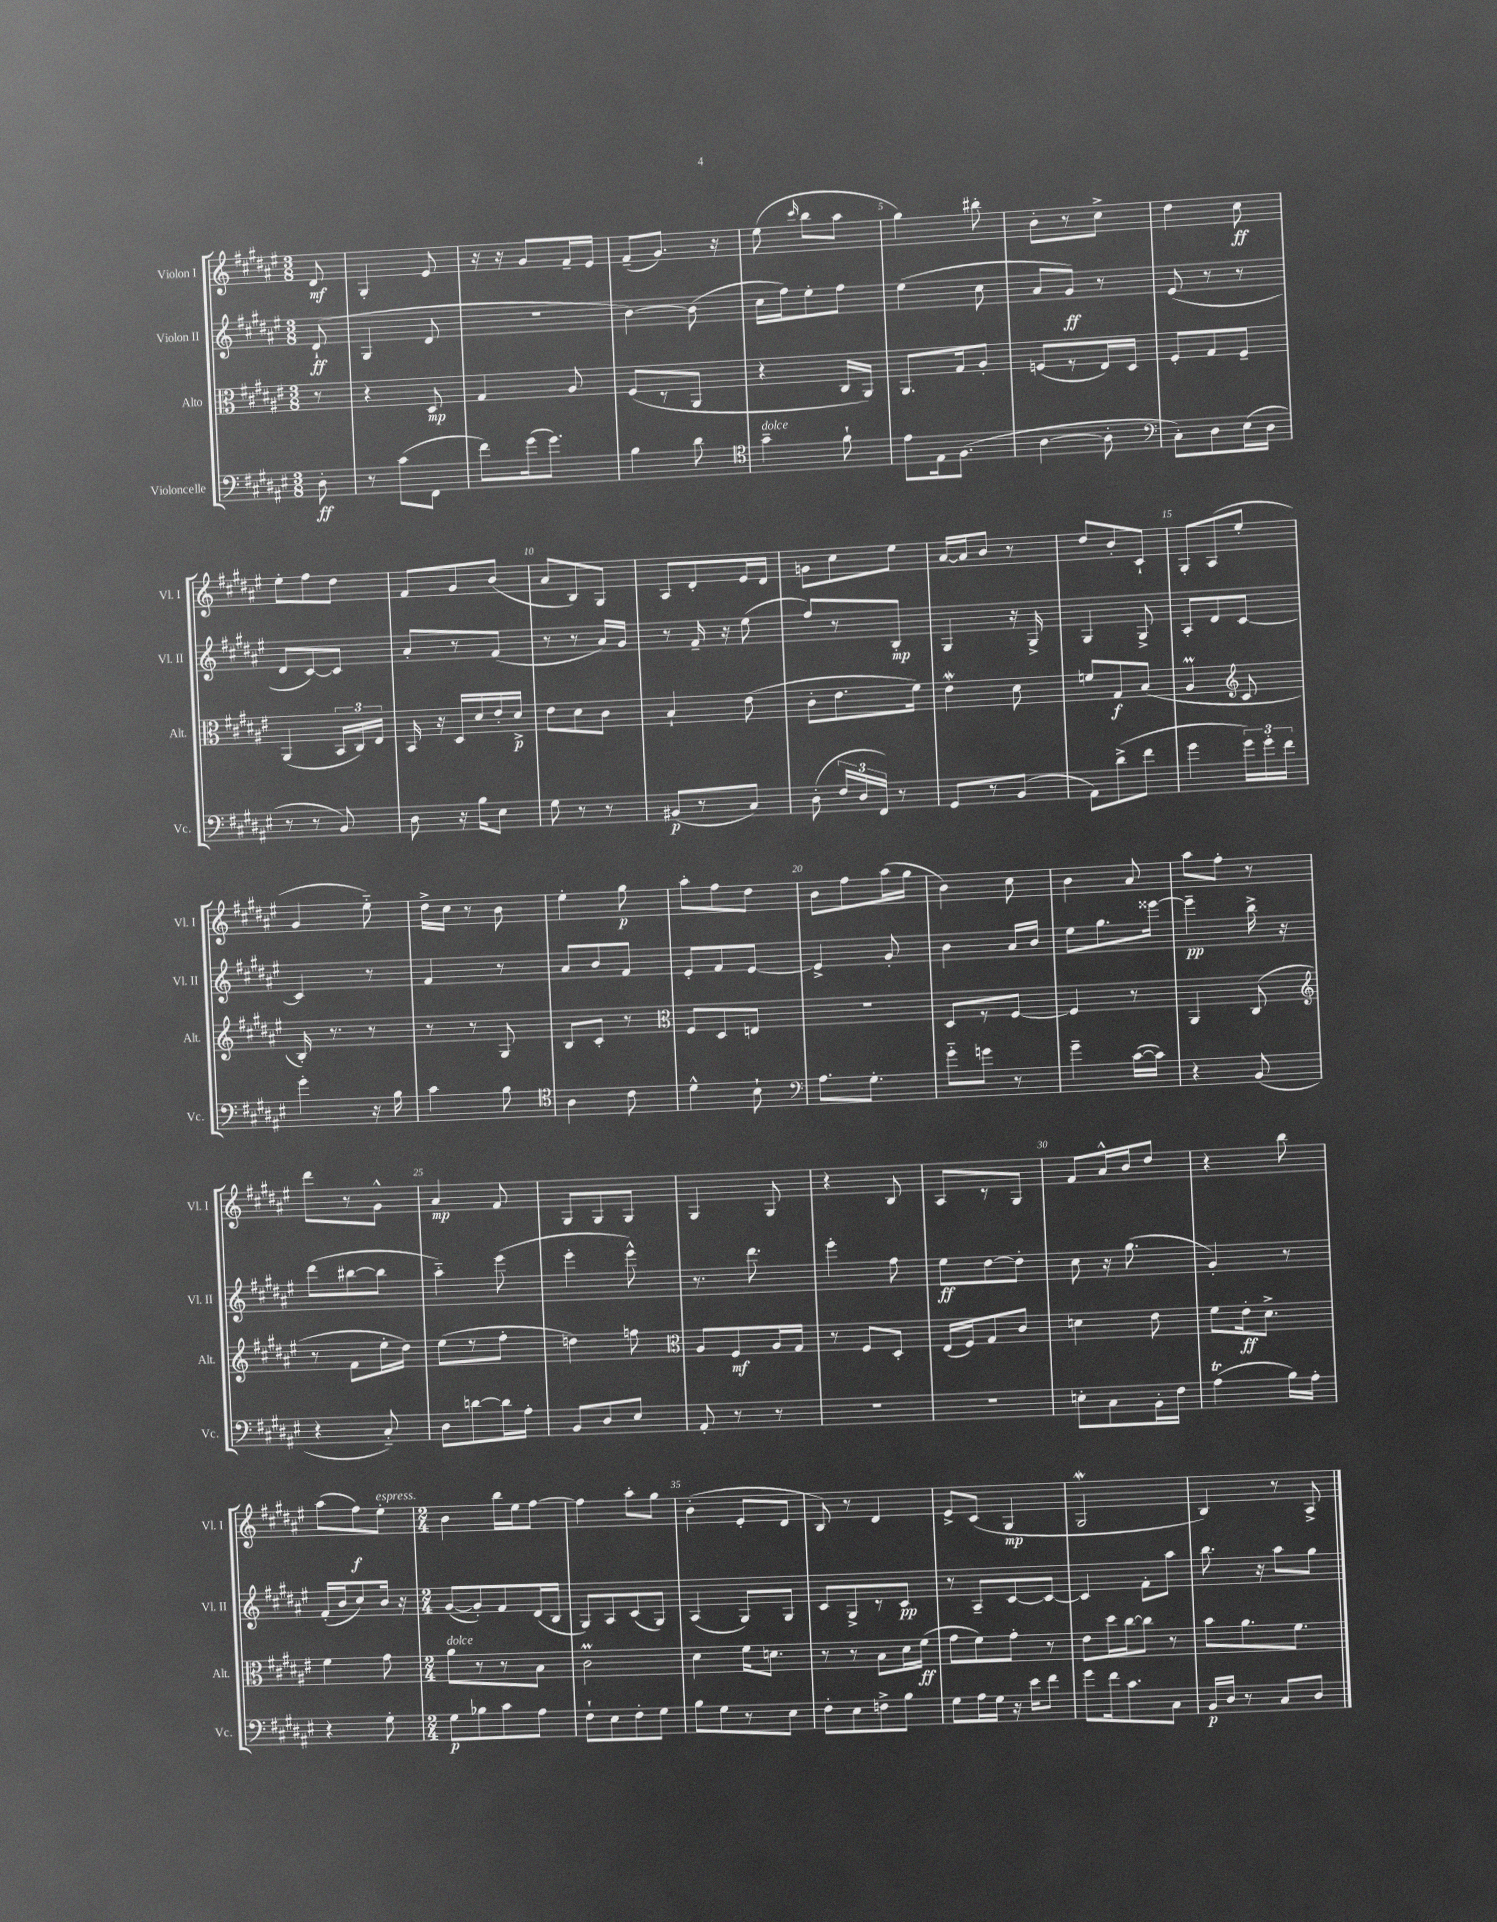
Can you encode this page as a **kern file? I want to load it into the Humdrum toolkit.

**kern	**dynam	**kern	**dynam	**kern	**dynam	**kern	**dynam
*part4	*part4	*part3	*part3	*part2	*part2	*part1	*part1
*staff4	*staff4	*staff3	*staff3	*staff2	*staff2	*staff1	*staff1
*I"Violoncelle	*	*I"Alto	*	*I"Violon II	*	*I"Violon I	*
*I'Vc.	*	*I'Alt.	*	*I'Vl. II	*	*I'Vl. I	*
*clefF4	*	*clefC3	*	*clefG2	*	*clefG2	*
*k[f#c#g#d#a#e#]	*	*k[f#c#g#d#a#e#]	*	*k[f#c#g#d#a#e#]	*	*k[f#c#g#d#a#e#]	*
*M3/8	*	*M3/8	*	*M3/8	*	*M3/8	*
=	=	=	=	=	=	=	=
8D#'\	ff	8r	.	(8d#`/	ff	8d#/	mf
=1	=1	=1	=1	=1	=1	=1	=1
8r	.	4r	.	4G#/	.	4G#'/	.
(8c#\L	.	.	.	.	.	.	.
8FF#\J	.	8D#/	mp	8d#/	.	8e#/	.
=2	=2	=2	=2	=2	=2	=2	=2
8f#\L)	.	4G#/	.	4.r	.	16r	.
.	.	.	.	.	.	16r	.
(16g#\k	.	.	.	.	.	8g#/L	.
8.g#\J)	.	.	.	.	.	.	.
.	.	8A#/	.	.	.	16f#~/L	.
.	.	.	.	.	.	16e#/JJ	.
=3	=3	=3	=3	=3	=3	=3	=3
4B\	.	(8F#/L	.	[4b\)	.	(8f#~/L	.
.	.	8r	.	.	.	8.g#/J)	.
8d#\	.	8AA#/J	.	(8b\]	.	.	.
.	.	.	.	.	.	16r	.
=4	=4	=4	=4	=4	=4	=4	=4
*clefC4	*	*	*	*	*	*	*
!LO:TX:a:i:t=dolce	!	!	!	!	!	!	!
4g#~\	.	4r	.	16cc#\LL	.	(8ee#\	.
.	.	.	.	16ff#\J)	.	.	.
.	.	.	.	.	.	16qqccc#/	.
.	.	.	.	8ee#'\	.	8bb\L	.
8f#`\	.	16C#/LL	.	8ff#\J	.	8aa#\J	.
.	.	16AA#/JJ)	.	.	.	.	.
=5	=5	=5	=5	=5	=5	=5	=5
8e#\L	.	8.AA#/L	.	(4ee#\	.	4gg#\)	.
16E#\k	.	.	.	.	.	.	.
(8.F#\J	.	16G#/k	.	.	.	.	.
.	.	8A#'/J	.	8cc#\	.	8bb#X'\	.
=6	=6	=6	=6	=6	=6	=6	=6
[4A#\	.	(8Fn/L	.	8a#/L	.	8b'\L	.
.	.	8r	.	8g#/J)	ff	8r	.
8A#'\]	.	16E#/L)	.	8r	.	8cc#^\J	.
.	.	16D#/JJ	.	.	.	.	.
=7	=7	=7	=7	=7	=7	=7	=7
*clefF4	*	*	*	*	*	*	*
8C#'\L)	.	8F#'/L	.	(8e#/	.	4dd#\	.
8D#\	.	8G#/	.	8r	.	.	.
(16E#\L	.	8F#~/J	.	8r	.	8cc#\	ff
16D#\JJ	.	.	.	.	.	.	.
!!LO:LB:g=z
=8	=8	=8	=8	=8	=8	=8	=8
8r	.	(4AA#/	.	8d#/L	.	8ee#'\L	.
8r	.	.	.	[8c#/)	.	8ff#\	.
8BB/)	.	24BB/LL	.	8c#/J]	.	8dd#\J	.
.	.	24C#/)	.	.	.	.	.
.	.	24E#/JJ	.	.	.	.	.
=9	=9	=9	=9	=9	=9	=9	=9
8D#\	.	16BB/	.	8a#'/L	.	8f#/L	.
.	.	16r	.	.	.	.	.
16r	.	16D#/LL	.	8r	.	8g#/	.
16B\KL	.	16d#/	.	.	.	.	.
8E#\J	.	16e#'/	.	(8f#/J	.	(8b/J	.
.	.	16d#^/JJ	p	.	.	.	.
=10	=10	=10	=10	=10	=10	=10	=10
8G#\	.	8e#\L	.	8r	.	8a#/L	.
8r	.	8d#\	.	8r	.	8B/)	.
8r	.	8c#\J	.	16a#/LL)	.	8G#/J	.
.	.	.	.	16g#/JJ	.	.	.
=11	=11	=11	=11	=11	=11	=11	=11
(8BB#X/L	p	4B`/	.	8r	.	8A#/L	.
8r	.	.	.	16f#~/	.	8d#'/	.
.	.	.	.	16r	.	.	.
8C#/J)	.	(8e#\	.	(8ee#\	.	16e#/L	.
.	.	.	.	.	.	16d#/JJ	.
=12	=12	=12	=12	=12	=12	=12	=12
(8D#'\	.	8c#'\L	.	8ff#/L)	.	8gn\L	.
24F#/LL	.	8.e#\	.	8r	.	8cc#\	.
24D#/	.	.	.	.	.	.	.
24FF#/JJ)	.	.	.	.	.	.	.
8r	.	.	.	8B'/J	mp	8ee#\J	.
.	.	16f#\Jk)	.	.	.	.	.
=13	=13	=13	=13	=13	=13	=13	=13
8GG#/L	.	4e#W\	.	4G#/	.	[16a#/LL	.
.	.	.	.	.	.	16a#/J]	.
8r	.	.	.	.	.	8b/J	.
(8BB/J	.	8d#\	.	16r	.	8r	.
.	.	.	.	16G#^/	.	.	.
=14	=14	=14	=14	=14	=14	=14	=14
8AA#\L)	.	8fn/L	.	4G#/	.	8dd#/L	.
(8d#^\	.	8G#/	f	.	.	8b'/	.
8f#\J	.	(8B/J	.	8G#^/	.	8c#`/J	.
=15	=15	=15	=15	=15	=15	=15	=15
4g#\	.	4A#m/	.	8A#'/L	.	8G#'/L	.
.	.	.	.	8d#/	.	(8A#/	.
*	*	*clefG2	*	*	*	*	*
24g#\LL)	.	8c#/	.	[8c#/J	.	8ee#'/J	.
24g#'\	.	.	.	.	.	.	.
24f#\JJ	.	.	.	.	.	.	.
!!LO:LB:g=z
=16	=16	=16	=16	=16	=16	=16	=16
4g#'\	.	16B'/)	.	4c#/]	.	4g#/	.
.	.	8.r	.	.	.	.	.
16r	.	8r	.	8r	.	8ee#\)	.
16B\	.	.	.	.	.	.	.
=17	=17	=17	=17	=17	=17	=17	=17
4c#\	.	8r	.	4f#/	.	16dd#^\LL	.
.	.	.	.	.	.	16cc#\JJ	.
.	.	8r	.	.	.	8r	.
8B\	.	8G#/	.	8r	.	8b\	.
=18	=18	=18	=18	=18	=18	=18	=18
*clefC4	*	*	*	*	*	*	*
4A#\	.	8B/L	.	8a#/L	.	4ee#'\	.
.	.	8c#'/J	.	8b/	.	.	.
8c#\	.	8r	.	8f#/J	.	8gg#\	p
=19	=19	=19	=19	=19	=19	=19	=19
*	*	*clefC3	*	*	*	*	*
4d#^^\	.	8F#/L	.	8e#'/L	.	8aa#'\L	.
.	.	8D#/	.	8f#/	.	8ff#\	.
8B`\	.	8En/J	.	[8e#/J	.	8dd#\J	.
=20	=20	=20	=20	=20	=20	=20	=20
*clefF4	*	*	*	*	*	*	*
8.A#\L	.	4.r	.	4e#^/]	.	8b\L	.
.	.	.	.	.	.	8ff#\	.
8.G#'\J	.	.	.	.	.	.	.
.	.	.	.	8g#'/	.	(16aa#\L	.
.	.	.	.	.	.	16gg#\JJ	.
=21	=21	=21	=21	=21	=21	=21	=21
8g#\L	.	8D#/L	.	4b\	.	4b\)	.
8gn\J	.	8r	.	.	.	.	.
8r	.	[8F#/J	.	16a#/LL	.	8cc#\	.
.	.	.	.	16b/JJ	.	.	.
=22	=22	=22	=22	=22	=22	=22	=22
4g#~\	.	4F#/]	.	8ee#\L	.	4b\	.
.	.	.	.	8.gg#\	.	.	.
([16c#\LL	.	8r	.	.	.	8a#/	.
16c#\JJ])	.	.	.	[16eee##X\Jk	.	.	.
=23	=23	=23	=23	=23	=23	=23	=23
4r	.	4AA#/	.	4eee##~\]	pp	8aa#\L	.
.	.	.	.	.	.	8ff#'\J	.
(8BB/	.	(8C#/	.	16bb^\	.	8r	.
.	.	.	.	16r	.	.	.
!!LO:LB:g=z
=24	=24	=24	=24	=24	=24	=24	=24
*	*	*clefG2	*	*	*	*	*
4r	.	8r	.	(8ddd#\L	.	8ddd#\L	.
.	.	8f#\L	.	[8bb#X\	.	8r	.
8C#/)	.	16ee#'\L	.	8bb#\J]	.	8g#^^\J	.
.	.	16dd#\JJ)	.	.	.	.	.
=25	=25	=25	=25	=25	=25	=25	=25
8D#\L	.	(8ee#\L	.	4aa#\)	.	4a#/	mp
[8dn\	.	8r	.	.	.	.	.
16d\L]	.	8ff#'\J	.	(8eee#\	.	8f#/	.
16A#'\JJ	.	.	.	.	.	.	.
=26	=26	=26	=26	=26	=26	=26	=26
8BB/L	.	4ddn\)	.	4eee#'\	.	8G#/L	.
8D#/	.	.	.	.	.	8G#/	.
8E#/J	.	8ffn\	.	8eee#^^\)	.	8G#/J	.
=27	=27	=27	=27	=27	=27	=27	=27
*	*	*clefC3	*	*	*	*	*
8AA#'/	.	8A#/L	.	8.r	.	4G#/	.
8r	.	8F#/	mf	.	.	.	.
.	.	.	.	8.ddd#\	.	.	.
8r	.	16A#/L	.	.	.	8G#/	.
.	.	16G#/JJ	.	.	.	.	.
=28	=28	=28	=28	=28	=28	=28	=28
4.r	.	8r	.	4eee#'\	.	4r	.
.	.	8F#/L	.	.	.	.	.
.	.	8D#'/J	.	8ff#\	.	8B/	.
=29	=29	=29	=29	=29	=29	=29	=29
4.r	.	(16E#/LL	.	8ee#\L	ff	8A#/L	.
.	.	16F#/J)	.	.	.	.	.
.	.	8G#/	.	[8dd#\	.	8r	.
.	.	8c#/J	.	8dd#'\J]	.	8G#/J	.
=30	=30	=30	=30	=30	=30	=30	=30
8En'\L	.	4dn\	.	8cc#\	.	8f#/L	.
8C#\	.	.	.	16r	.	16a#^^/L	.
.	.	.	.	(8.gg#\	.	16b/J	.
16BB'\L	.	8e#\	.	.	.	8dd#/J	.
16F#\JJ	.	.	.	.	.	.	.
=31	=31	=31	=31	=31	=31	=31	=31
(4A#t\	.	8f#\L	.	4g#'/)	.	4r	.
.	.	16e#'\k	ff	.	.	.	.
.	.	8.d#^\J	.	.	.	.	.
16B\LL)	.	.	.	8r	.	8bb\	.
16A#'\JJ	.	.	.	.	.	.	.
!!LO:LB:g=z
=32	=32	=32	=32	=32	=32	=32	=32
4r	.	4f#\	.	(16f#'/LL	.	(8aa#\L	.
.	.	.	.	16b/J	.	.	.
.	.	.	.	8cc#/)	.	8ff#\)	f
!	!	!	!	!	!	!LO:TX:a:i:t=espress.	!
8G#'\	.	8g#\	.	16b/Jk	.	8ee#'\J	.
.	.	.	.	16r	.	.	.
=33	=33	=33	=33	=33	=33	=33	=33
*M2/4	*	*M2/4	*	*M2/4	*	*M2/4	*
!	!	!LO:TX:a:i:t=dolce	!	!	!	!	!
8G#\L	p	8a#\L	.	([8g#/L	.	4b\	.
8B-X\	.	8r	.	8g#'/])	.	.	.
8c#\	.	8r	.	8f#/	.	16bb\LL	.
.	.	.	.	.	.	16ee#\J	.
8A#\J	.	8B\J	.	(16d#/L	.	[8ff#\J	.
.	.	.	.	16B/JJ	.	.	.
=34	=34	=34	=34	=34	=34	=34	=34
8F#`\L	.	2c#M\	.	8G#/L)	.	4ff#\]	.
8E#\	.	.	.	8A#/	.	.	.
8F#'\	.	.	.	(8c#/	.	8aa#'\L	.
8G#\J	.	.	.	8G#/J)	.	8gg#\J	.
=35	=35	=35	=35	=35	=35	=35	=35
8B\L	.	4d#\	.	(4A#/	.	(4b'\	.
8G#\	.	.	.	.	.	.	.
8r	.	16f#\KL	.	8G#/L)	.	8e#'/L	.
.	.	8.dn\J	.	.	.	.	.
8E#\J	.	.	.	8G#/J	.	8d#/J	.
=36	=36	=36	=36	=36	=36	=36	=36
8F#'\L	.	8r	.	8c#/L	.	8B/)	.
8E#\	.	8r	.	8G#^/	.	8r	.
8Fn^\	.	8B\L	.	8r	.	4d#/	.
8B\J	.	16d#\L	.	8c#/J	pp	.	.
.	.	(16f#\JJ	ff	.	.	.	.
=37	=37	=37	=37	=37	=37	=37	=37
8G#\L	.	8g#\L	.	8r	.	8e#^/L	.
16A#\L	.	8f#\)	.	8A#~/L	.	(8c#/J	.
16G#\JJ	.	.	.	.	.	.	.
16r	.	8g#'\J	.	[8c#/	.	4G#/	mp
16e#\KL	.	.	.	.	.	.	.
8f#\J	.	8r	.	8c#/J_	.	.	.
=38	=38	=38	=38	=38	=38	=38	=38
8g#\L	.	8e#\L	.	4c#/]	.	2G#W/	.
16f#\k	.	16dd#\L	.	.	.	.	.
8.c#\	.	[16cc#\J	.	.	.	.	.
.	.	8cc#\J]	.	8f#'\L	.	.	.
8C#\J	.	8r	.	8aa#\J	.	.	.
=39	=39	=39	=39	=39	=39	=39	=39
16BB/LL	p	8b\L	.	8.bb\	.	4B/)	.
16D#/JJ	.	.	.	.	.	.	.
8r	.	8.a#\	.	.	.	.	.
.	.	.	.	16r	.	.	.
8C#/L	.	.	.	8aa#\L	.	8r	.
.	.	8.f#\J	.	.	.	.	.
8D#/J	.	.	.	8gg#\J	.	8A#^/	.
==	==	==	==	==	==	==	==
*-	*-	*-	*-	*-	*-	*-	*-
